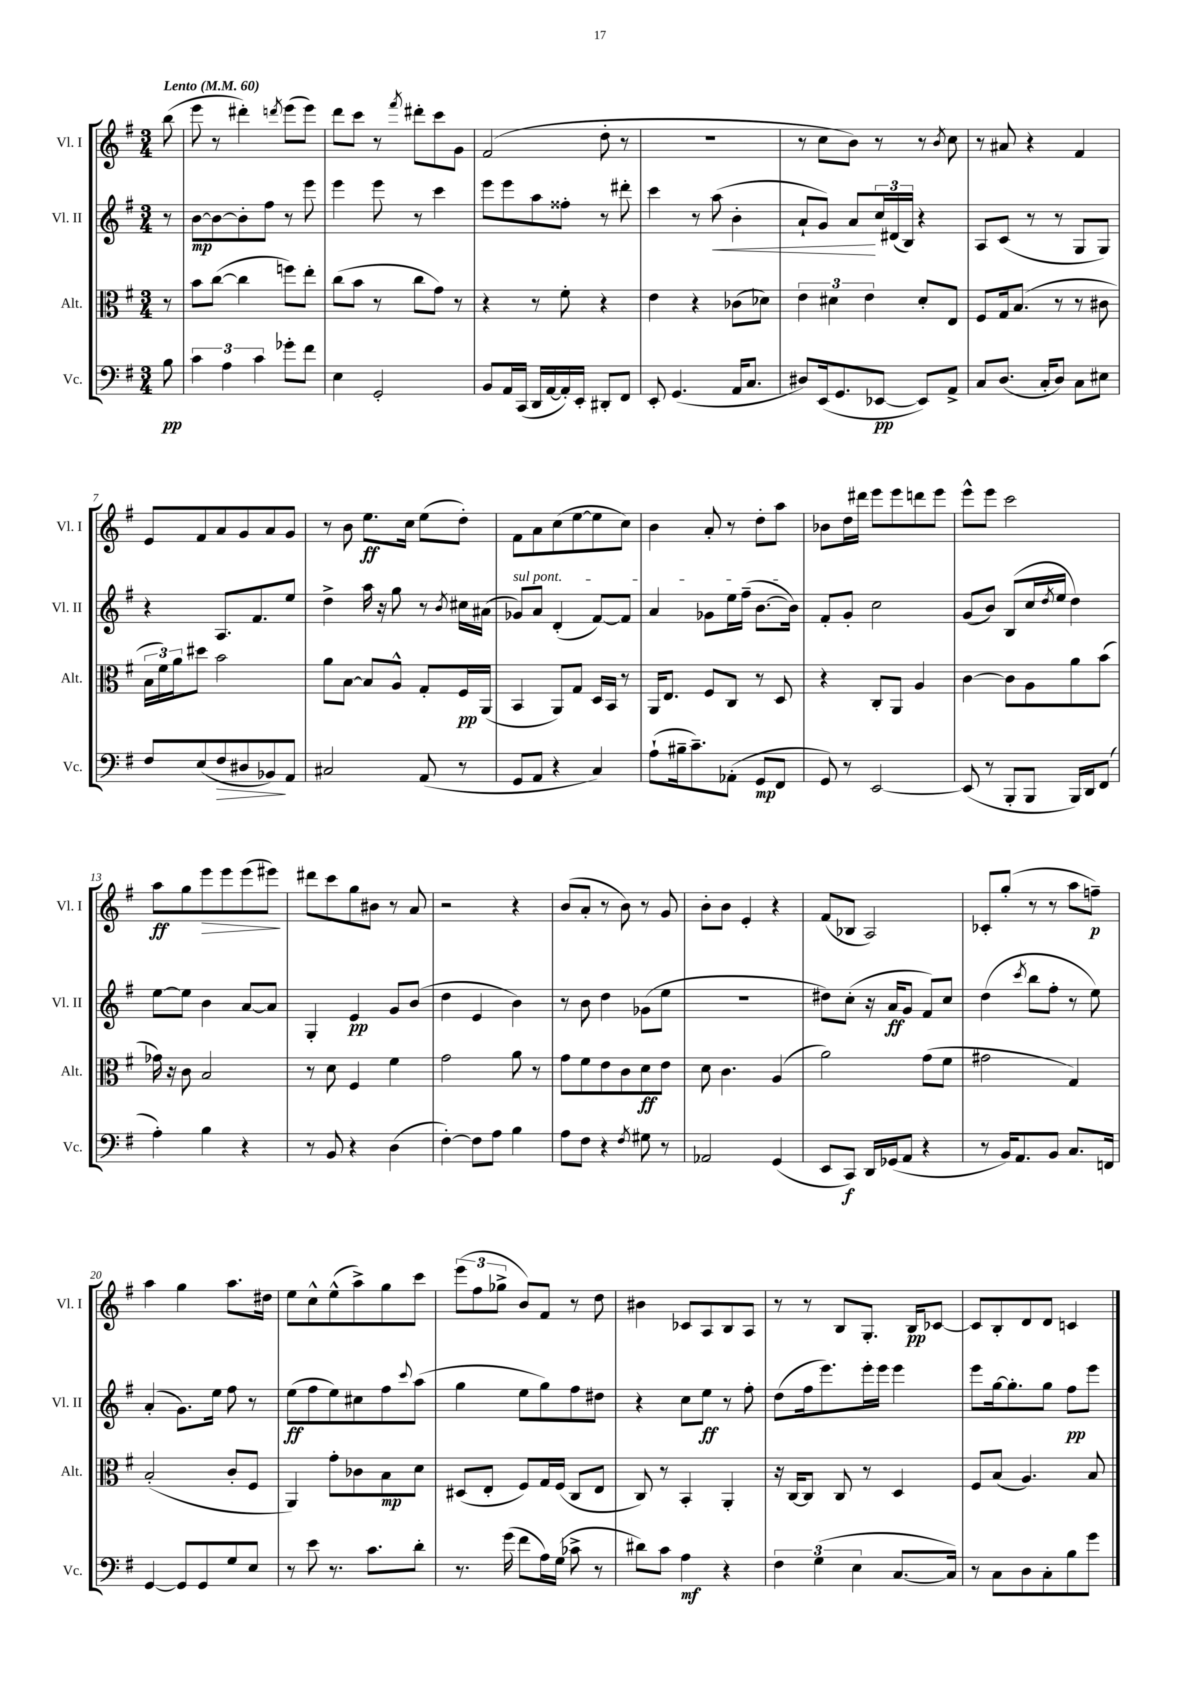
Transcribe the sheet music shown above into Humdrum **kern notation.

**kern	**dynam	**kern	**dynam	**kern	**dynam	**kern	**dynam
*part4	*part4	*part3	*part3	*part2	*part2	*part1	*part1
*staff4	*staff4	*staff3	*staff3	*staff2	*staff2	*staff1	*staff1
*I"Vc.	*	*I"Alt.	*	*I"Vl. II	*	*I"Vl. I	*
*I'Vc.	*	*I'Alt.	*	*I'Vl. II	*	*I'Vl. I	*
*clefF4	*	*clefC3	*	*clefG2	*	*clefG2	*
*k[f#]	*	*k[f#]	*	*k[f#]	*	*k[f#]	*
*M3/4	*	*M3/4	*	*M3/4	*	*M3/4	*
*MM60	*	*MM60	*	*MM60	*	*MM60	*
=	=	=	=	=	=	=	=
!	!	!	!	!	!	!LO:TX:a:B:t=Lento	!
8B\	pp	8r	.	8r	.	(8bb\	.
=1	=1	=1	=1	=1	=1	=1	=1
6c\	.	8b\L	.	[8b\L	mp	8eee\	.
.	.	([8cc\J	.	8b\_	.	8r	.
6A\	.	.	.	.	.	.	.
.	.	4cc\]	.	8b'\]	.	4ddd#X'\)	.
6c\	.	.	.	.	.	.	.
.	.	.	.	8ff#\J	.	.	.
.	.	.	.	.	.	8qdddn/	.
8g-X'\L	.	8ffn\L)	.	8r	.	(8eee\L	.
8f#\J	.	8ee'\J	.	8eee\	.	8eee\J)	.
=2	=2	=2	=2	=2	=2	=2	=2
4E\	.	(8cc\L	.	4eee\	.	8ddd\L	.
.	.	8b\J	.	.	.	8ccc\J	.
2GG'/	.	8r	.	8eee\	.	8r	.
.	.	.	.	.	.	8qfff#/	.
.	.	8cc\L	.	8r	.	8ddd#X'\L	.
.	.	8g\J)	.	4ccc\	.	8ccc\	.
.	.	8r	.	.	.	8g\J	.
=3	=3	=3	=3	=3	=3	=3	=3
8BB/L	.	4r	.	8eee\L	.	(2f#/	.
16AA/L	.	.	.	8eee\	.	.	.
(16CC/JJ	.	.	.	.	.	.	.
16DD/LL	.	8r	.	8aa\	.	.	.
[16AA/	.	.	.	.	.	.	.
16AA'/])	.	8f#'\	.	8ff##X'\J	.	.	.
16EE'/JJ	.	.	.	.	.	.	.
8DD#X'/L	.	4r	.	8r	.	8dd'\	.
8FF#/J	.	.	.	8ddd#X'\	.	8r	.
=4	=4	=4	=4	=4	=4	=4	=4
8EE'/	.	4e\	.	4ccc\	.	2.r	.
(4.GG/	.	.	.	.	.	.	.
.	.	4r	.	8r	.	.	.
!	!	!	!	!	!LO:HP:b	!	!
.	.	.	.	(8aa\	<	.	.
16AA/KL	.	(8c-X\L	.	4b'\	.	.	.
8.C/J	.	.	.	.	.	.	.
.	.	8d-X\J)	.	.	.	.	.
=5	=5	=5	=5	=5	=5	=5	=5
8D#X/L)	.	6e\	.	8a`/L	.	8r	.
(16EE/k	.	.	.	8g/J)	.	8cc\L	.
.	.	6d#X\	.	.	.	.	.
8.GG/	.	.	.	.	.	.	.
.	.	.	.	8a/L	.	8b\J)	.
.	.	6e\	.	.	.	.	.
[8EE-X/J	pp	.	.	24cc/L	[	8r	.
.	.	.	.	(24d#X/	.	.	.
.	.	.	.	24B/JJ)	.	.	.
8EE-/L])	.	8d#'/L	.	4r	.	8r	.
.	.	.	.	.	.	8qb/	.
8AA^/J	.	8E/J	.	.	.	8cc\	.
=6	=6	=6	=6	=6	=6	=6	=6
8C/L	.	8F#/L	.	8A/L	.	8r	.
(8.D/J	.	16G/k	.	(8c/J	.	8a#X/	.
.	.	(8.B/J	.	.	.	.	.
.	.	.	.	8r	.	4r	.
16C'/KL	.	.	.	.	.	.	.
8D/J)	.	8r	.	8r	.	.	.
8C\L	.	8r	.	8G/L	.	4f#/	.
8E#X\J	.	8c#X\	.	8G/J)	.	.	.
!!LO:LB:g=z
=7	=7	=7	=7	=7	=7	=7	=7
8F#/L	.	24B\LL	.	4r	.	8e/L	.
.	.	24f#\)	.	.	.	.	.
.	.	24a\J	.	.	.	.	.
(8E/	.	8dd#X\J	.	.	.	8f#/	.
!	!LO:HP:b	!	!	!	!	!	!
8F#/	>	2b\	.	8.A/L	.	8a/	.
8D#X/	.	.	.	.	.	8g/	.
.	.	.	.	8.f#/	.	.	.
8BB-X/)	.	.	.	.	.	8a/	.
8AA/J	]	.	.	8ee/J	.	8g/J	.
=8	=8	=8	=8	=8	=8	=8	=8
2C#X/	.	8a\L	.	4dd^\	.	8r	.
.	.	[8B\J	.	.	.	8b\	.
.	.	8B/L]	.	16aa\	.	8.ee\L	ff
.	.	.	.	16r	.	.	.
.	.	8A^^/J	.	8gg\	.	.	.
.	.	.	.	.	.	16cc\Jk	.
(8AA/	.	8G'/L	.	8r	.	(8ee\L	.
.	.	.	.	8qb/	.	.	.
8r	.	16F#/L	pp	16cc#X\LL	.	8dd'\J)	.
.	.	(16AA/JJ	.	(16a#X\JJ	.	.	.
=9	=9	=9	=9	=9	=9	=9	=9
!	!	!	!	!LO:TX:a:i:t=sul pont.	!	!	!
8GG/L	.	4BB/	.	8g-X/L)	.	8f#\L	.
8AA/J	.	.	.	8a/J	.	8a\	.
4r	.	8AA/L)	.	(4d'/	.	(8cc\	.
.	.	8G/J	.	.	.	[8ee\	.
4C/)	.	16D/LL	.	[8f#/L)	.	8ee\]	.
.	.	16BB/JJ	.	.	.	.	.
.	.	8r	.	8f#/J]	.	8cc\J)	.
=10	=10	=10	=10	=10	=10	=10	=10
(8A`\L	.	16AA/KL	.	4a/	.	4b\	.
.	.	8.E/J	.	.	.	.	.
16B#X~\k	.	.	.	.	.	.	.
8.c~\)	.	.	.	.	.	.	.
.	.	8F#/L	.	8g-X\L	.	8a'/	.
(8AA-X'\J	.	8C/J	.	16ee\L	.	8r	.
.	.	.	.	(16ff#~\JJ	.	.	.
8GG/L	mp	8r	.	[8.b\L	.	8dd'\L	.
8FF#/J	.	8D/	.	.	.	8aa\J	.
.	.	.	.	16b\Jk])	.	.	.
=11	=11	=11	=11	=11	=11	=11	=11
8GG/)	.	4r	.	8f#'/L	.	8b-X\L	.
8r	.	.	.	8g'/J	.	16dd\L	.
.	.	.	.	.	.	16ddd#X\JJ	.
[2EE/	.	8C'/L	.	2cc\	.	8eee\L	.
.	.	8AA/J	.	.	.	8eee\	.
.	.	4A/	.	.	.	8dddn\	.
.	.	.	.	.	.	8eee\J	.
=12	=12	=12	=12	=12	=12	=12	=12
(8EE/]	.	[4c\	.	(8g/L	.	8eee^^\L	.
8r	.	.	.	8b/J)	.	8eee\J	.
8BBB'/L	.	8c\L]	.	(8B/L	.	2ccc\	.
8BBB/J	.	8A\	.	16cc/L	.	.	.
.	.	.	.	8qdd/	.	.	.
.	.	.	.	16ee/JJ	.	.	.
16BBB/LL)	.	8a\	.	4dd\)	.	.	.
16DD/J	.	.	.	.	.	.	.
(8FF#/J	.	(8b\J	.	.	.	.	.
!!LO:LB:g=z
=13	=13	=13	=13	=13	=13	=13	=13
4A'\)	.	16g-X\)	.	[8ee\L	.	8aa\L	ff
.	.	16r	.	.	.	.	.
.	.	8c\	.	8ee\J]	.	8gg\	.
!	!	!	!	!	!	!	!LO:HP:b
4B\	.	2B/	.	4b\	.	8eee\	>
.	.	.	.	.	.	8eee\	.
4r	.	.	.	[8a/L	.	(8eee\	.
.	.	.	.	8a/J]	.	8eee#X\J)	.
.	.	.	.	.	.	.	]
=14	=14	=14	=14	=14	=14	=14	=14
8r	.	8r	.	4G'/	.	8ddd#X\L	.
8BB/	.	8d\	.	.	.	8ccc\	.
4r	.	4F#/	.	4e/	pp	8gg\	.
.	.	.	.	.	.	8b#X\J	.
(4D\	.	4f#\	.	8g/L	.	8r	.
.	.	.	.	(8b/J	.	8a/	.
=15	=15	=15	=15	=15	=15	=15	=15
[4F#'\)	.	2g\	.	4dd\	.	2r	.
8F#\L]	.	.	.	4e/	.	.	.
8A\J	.	.	.	.	.	.	.
4B\	.	8a\	.	4b\)	.	4r	.
.	.	8r	.	.	.	.	.
=16	=16	=16	=16	=16	=16	=16	=16
8A\L	.	8g\L	.	8r	.	(8b/L	.
8F#\J	.	8f#\	.	8b\	.	8a'/J	.
4r	.	8e\	.	4dd\	.	8r	.
.	.	8c\	.	.	.	8b\)	.
8qF#/	.	.	.	.	.	.	.
8G#X\	.	8d\	ff	(8g-X\L	.	8r	.
8r	.	8e\J	.	8ee\J	.	8g/	.
=17	=17	=17	=17	=17	=17	=17	=17
2AA-X/	.	8d\	.	2.r	.	8b'\L	.
.	.	4.c\	.	.	.	8b\J	.
.	.	.	.	.	.	4e'/	.
(4GG/	.	(4A/	.	.	.	4r	.
=18	=18	=18	=18	=18	=18	=18	=18
8EE/L	.	2a\)	.	8dd#X\L)	.	(8f#/L	.
8CC/J)	f	.	.	(8cc'\J	.	8B-X/J	.
16DD/LL	.	.	.	16r	.	2A/)	.
(16GG-X/J	.	.	.	16a/KL	ff	.	.
8AA/J	.	.	.	8g/J	.	.	.
4r	.	(8g\L	.	8f#/L)	.	.	.
.	.	8f#\J	.	8cc/J	.	.	.
=19	=19	=19	=19	=19	=19	=19	=19
8r	.	2g#X\	.	(4dd\	.	8c-X'/L	.
16BB/KL)	.	.	.	.	.	(8gg'/J	.
8.AA/	.	.	.	.	.	.	.
.	.	.	.	8qccc/	.	.	.
.	.	.	.	8bb\L	.	8r	.
8BB/J	.	.	.	8ff#'\J	.	8r	.
8.C/L	.	4G/)	.	8r	.	8aa\L	.
.	.	.	.	8ee\)	.	8ffn~\J)	p
16FFn/Jk	.	.	.	.	.	.	.
!!LO:LB:g=z
=20	=20	=20	=20	=20	=20	=20	=20
[4GG/	.	(2B'/	.	(4a'/	.	4aa\	.
8GG/L]	.	.	.	8.g\L)	.	4gg\	.
8GG/	.	.	.	.	.	.	.
.	.	.	.	16ee\Jk	.	.	.
8G/	.	8c'/L	.	8ff#\	.	8.aa\L	.
8E/J	.	8F#/J	.	8r	.	.	.
.	.	.	.	.	.	16dd#X\Jk	.
=21	=21	=21	=21	=21	=21	=21	=21
8r	.	4AA/)	.	(8ee\L	ff	8ee\L	.
8e\	.	.	.	8ff#\	.	8cc^^\	.
8.r	.	8g'\L	.	8ee\)	.	(8ee^^\	.
.	.	8c-X\	.	8cc#X\	.	8aa^\)	.
8.c\L	.	.	.	.	.	.	.
.	.	8B\	mp	8ff#\	.	8gg\	.
.	.	.	.	8qqccc/	.	.	.
8d'\J	.	8d\J	.	(8aa\J	.	8ccc\J	.
=22	=22	=22	=22	=22	=22	=22	=22
8.r	.	(8D#X/L	.	4gg\	.	(12eee\L	.
.	.	.	.	.	.	12ff#\	.
.	.	8E'/J	.	.	.	.	.
.	.	.	.	.	.	12gg-X^\J	.
(16g\	.	.	.	.	.	.	.
8f#\L	.	8F#/L)	.	8ee\L	.	8b/L)	.
16A\L)	.	16G/L	.	8gg\)	.	8f#/J	.
(16G\JJ	.	(16F#/JJ	.	.	.	.	.
8c-X^\	.	8C/L	.	8ff#\	.	8r	.
8r	.	8E/J	.	8dd#X\J	.	8dd\	.
=23	=23	=23	=23	=23	=23	=23	=23
8d#X\L)	.	8C/)	.	4r	.	4b#X\	.
8c\J	.	8r	.	.	.	.	.
4A\	mf	4BB'/	.	8cc\L	.	8c-X/L	.
.	.	.	.	8ee\J	ff	8A/	.
4r	.	4AA'/	.	8r	.	8B/	.
.	.	.	.	8ff#'\	.	8A/J	.
=24	=24	=24	=24	=24	=24	=24	=24
6F#\	.	16r	.	(8dd\L	.	8r	.
.	.	[16C/KL	.	.	.	.	.
.	.	8C/J]	.	16ff#\k	.	8r	.
(6G\	.	.	.	.	.	.	.
.	.	.	.	8.eee\)	.	.	.
.	.	8C/	.	.	.	8B/L	.
6E\	.	.	.	.	.	.	.
.	.	8r	.	16eee'\L	.	8.G'/J	.
.	.	.	.	16eee\JJ	.	.	.
[8.C/L	.	4D/	.	4eee\	.	.	.
.	.	.	.	.	.	16B/KL	pp
.	.	.	.	.	.	[8c-X/J	.
16C/Jk])	.	.	.	.	.	.	.
=25	=25	=25	=25	=25	=25	=25	=25
8r	.	8F#/L	.	8eee\L	.	8c-/L]	.
8C\L	.	(8B/J	.	[16gg\k	.	8B'/	.
.	.	.	.	8.gg'\]	.	.	.
8D\	.	4.A/)	.	.	.	8d/	.
8C'\	.	.	.	8gg\J	.	8d/J	.
8B\	.	.	.	8ff#\L	pp	4cn/	.
8g\J	.	8B/	.	8eee\J	.	.	.
==	==	==	==	==	==	==	==
*-	*-	*-	*-	*-	*-	*-	*-
